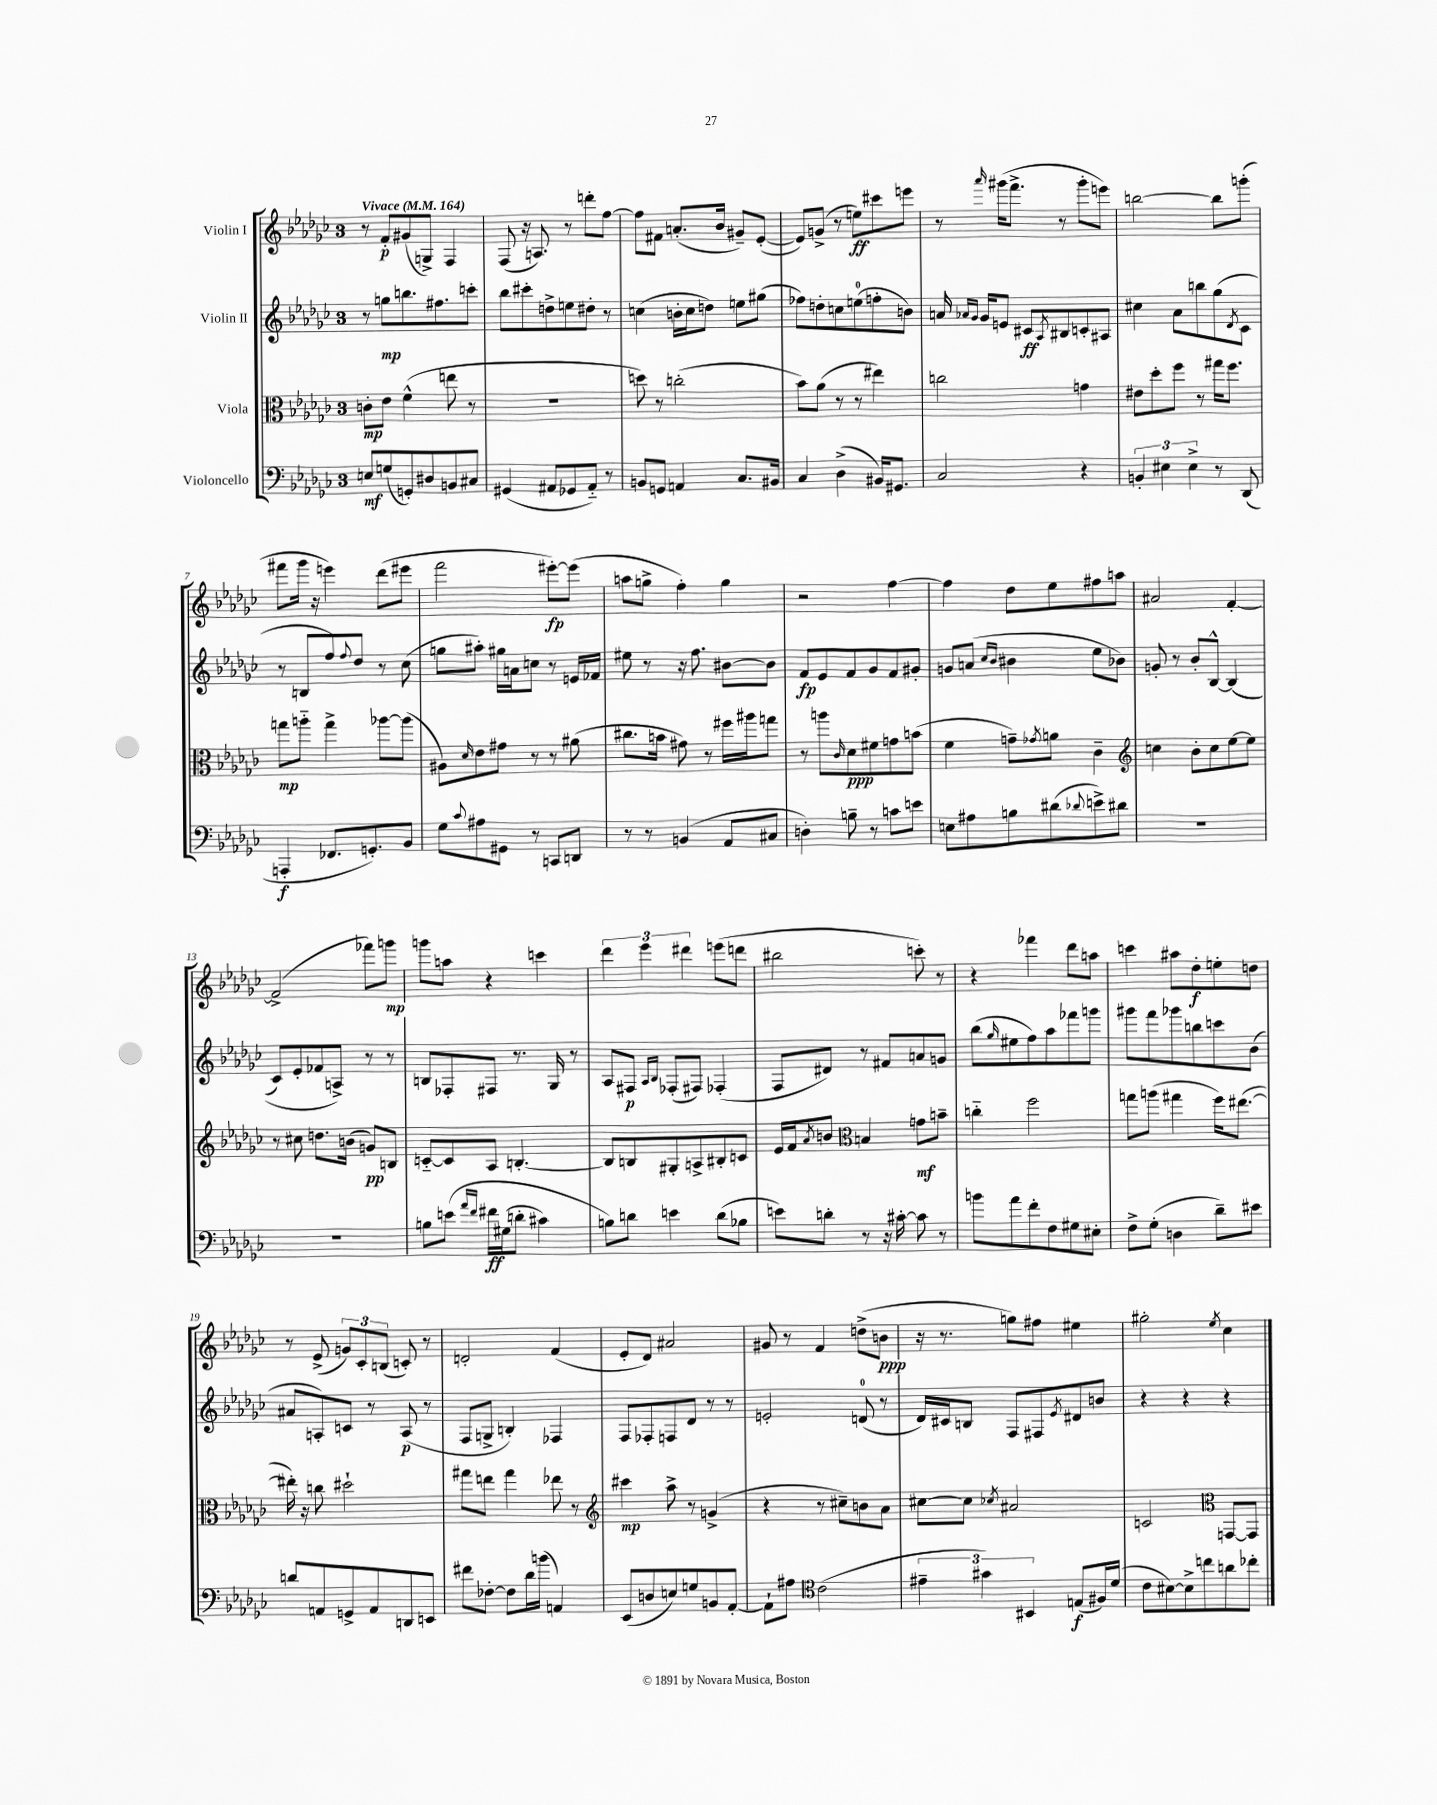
<<
\new StaffGroup <<
\new Staff = "s0" \with { instrumentName = "Violin I" } {
    \clef treble \key ges \major \once \override Staff.TimeSignature.style = #'single-digit \time 3/4 \tempo "Vivace" 4 = 164
    r8 f'8-.\p gis'8( g8->) f4 |
    f8( r16 a8.) r8 d'''8-. f''8~ |
    f''8 fis'8 a'8.-.( bes'16 gis'8--) ees'8~-.( |
    ees'8) g'8->( r8 e''8\ff) cis'''8 e'''8 |
    r8 \grace { aes'''16 } gis'''16( f'''8.-> r8 gis'''8-. e'''8) |
    b''2~ b''8 g'''8-.( |
    fis'''8 ges'''16 r16 e'''4) des'''8( eis'''8 |
    f'''2 eis'''8~-.\fp) eis'''8( |
    a''8 g''8-> f''4-.) g''4 |
    r2 f''4~ |
    f''4 des''8 ees''8 fis''8 a''8 |
    ais'2 f'4~-. |
    f'2->( fes'''8) g'''8\mp |
    g'''8 a''8 r4 c'''4 |
    \tuplet 3/2 { des'''4 ees'''4 dis'''4 } e'''8( d'''8 |
    bis''2 c'''8-.) r8 |
    r4 fes'''4 des'''8 a''8 |
    c'''4 ais''8 des''8-.\f e''8-. d''8 |
    r8 ees'8->( \tuplet 3/2 { g'8) ces'8-. b8( } c'8-.) r8 |
    d'2-. f'4( |
    ees'8-. des'8) ais'2 |
    gis'8 r8 f'4 d''8->( b'8\ppp |
    r16 r8. g''8) fis''8 eis''4 |
    gis''2-. \acciaccatura { ees''8 } ces''4 \bar "|." |
}
\new Staff = "s1" \with { instrumentName = "Violin II" } {
    \clef treble \key ges \major \once \override Staff.TimeSignature.style = #'single-digit \time 3/4
    r8 g''8\mp b''8. fis''8. c'''8-. |
    bes''8 cis'''8-. d''8-> e''8 dis''8-. r8 |
    c''4( b'16-. c''16 d''8) e''8 gis''8( |
    fes''8) d''8-. c''8 e''8-0( f''8-. b'8) |
    a'16 \grace { aes'16 ges'16 } ges'16 e'8 cis'8\ff \acciaccatura { aes8 } bis8 c'8-. ais8 |
    cis''4 aes'8 b''8 ges''8( \acciaccatura { des'8 } ces'8 |
    r8 b8 f''8) \appoggiatura { f''8 } des''8 r8 ces''8( |
    g''8 ais''8-.) gis''16 a'16 c''8 r8 e'16 fes'16 |
    eis''8 r8 r16 f''8. bis'8~ bis'8 |
    f'8\fp ees'8 f'8 ges'8 f'8 gis'8-. |
    g'8 a'8( \grace { ces''16 bes'16 } bis'4 ees''8 bes'8) |
    g'8-. r8 bes'8-. bes8~-^ bes4(\( |
    ces'8) ees'8-. fes'8 a8->\) r8 r8 |
    b8 fes8-. fis8 r8. ges16 r8 |
    aes8 fis8\p \grace { aes16 bes16 } fes8-.( fis8) fes4-.( |
    f8 dis'8) r8 fis'8 a'8 g'8 |
    bes''8( \grace { ges''16 } eis''8 f''8) aes''8 fes'''8 g'''8 |
    gis'''8 f'''8 ges'''8 b''8 c'''8 bes'8( |
    ais'8 a8-.) c'8 r8 a8\p( r8 |
    f8 g8-> b4-.) fes4 |
    f8 fes8-. f8 des'8 r8 r8 |
    e'2-. d'8-0( r8 |
    des'16) cis'16 b8 f8 fis8 \acciaccatura { ees'8 } dis'8 b'8 |
    r4 r4 r4 \bar "|." |
}
\new Staff = "s2" \with { instrumentName = "Viola" } {
    \clef alto \key ges \major \once \override Staff.TimeSignature.style = #'single-digit \time 3/4
    c'8-.\mp ees'8 f'4-^( e''8 r8 |
    R2. |
    d''8) r8 c''2-.( |
    bes'8) aes'8( r8 r8 eis''4) |
    c''2 g'4 |
    eis'8 des''8-. f''8 r8 gis''16 f''8. |
    g''8\mp a''8-_ g''4-> aes''8~ aes''8( |
    ais8) \grace { des'16 } ees'8 gis'8 r8 r8 ais'8( |
    cis''8. b'16 gis'8) r8 fis''16 ais''16 g''8 |
    r8 a''8 \grace { ces'16 } des'8\ppp fis'8 g'8 b'8( |
    f'4 g'8--) \acciaccatura { ges'8 } a'8 ces'4-- |
    \clef treble c''4 bes'8-. c''8 ees''8~ ees''8 |
    r8 cis''8 d''8. b'16( g'8\pp) b8 |
    c'8~-_ c'8 aes8 b4.~-. |
    b8 b8 gis8-. a8-> bis8-. c'8 |
    ees'16 f'16 \acciaccatura { aes'8 } b'8 \clef alto b4 g'8\mf b'8-- |
    c''4-_ f''2 |
    g''8 a''8( gis''4 f''16) eis''8.~( |
    eis''16-.) r16 c''8 dis''2-! |
    gis''8 e''8 gis''4 ees''8 r8 |
    \clef treble cis'''4\mp aes''8-> r8 g'4->( |
    r4 r8 cis''8--) b'8 aes'8 |
    cis''8~ cis''8 \acciaccatura { ces''8 } ais'2 |
    c'2 \clef alto g,8~ g,8 \bar "|." |
}
\new Staff = "s3" \with { instrumentName = "Violoncello" } {
    \clef bass \key ges \major \once \override Staff.TimeSignature.style = #'single-digit \time 3/4
    e8\mf g8( g,8-.) dis8 b,8 cis8 |
    gis,4( ais,8 ges,8 ais,8-_) r8 |
    b,8 g,8 a,4 ces8. bis,16 |
    ces4 des4->( bis,16) gis,8. |
    ces2 r4 |
    \tuplet 3/2 { b,4-. eis4 eis4-> } r8 des,8( |
    a,,4-.\f fes,8. g,8.-.) bes,8 |
    ges8 \appoggiatura { ces'8 } ais8 gis,8 r8 c,8 d,8 |
    r8 r8 b,4( aes,8 cis8 |
    d4-.) b8-- r8 c'8 e'8 |
    e8 ais8 b8 dis'8( \appoggiatura { des'8 } e'8->) dis'8 |
    R2. |
    R2. |
    b8 e'8\( \grace { aes'16 f'16 } fis'16\ff gis16( d'8-. cis'4) |
    b8\) d'8 e'4 d'8( bes8 |
    e'8) d'8-. r8 r16 cis'16~-. cis'8 r8 |
    b'8 aes'8 f'8-. f8 gis8 eis8-. |
    f8-> ges8-.( d4 des'8--) eis'8 |
    d'8 a,8 g,8-> a,8 d,8 e,8 |
    fis'8 fes8~-. fes8 des'16 b'16( a,4) |
    ees,8( d8 e8) g8 b,8 aes,8~-. |
    aes,8-! ais8 \clef tenor ces'2( |
    \tuplet 3/2 { eis'4-- gis'4) bis,4 } e8\f( fis16) des'16( |
    ces'8 bis8~) bis8-> c''8 a'8 ces''8-. \bar "|." |
}
>>
>>
